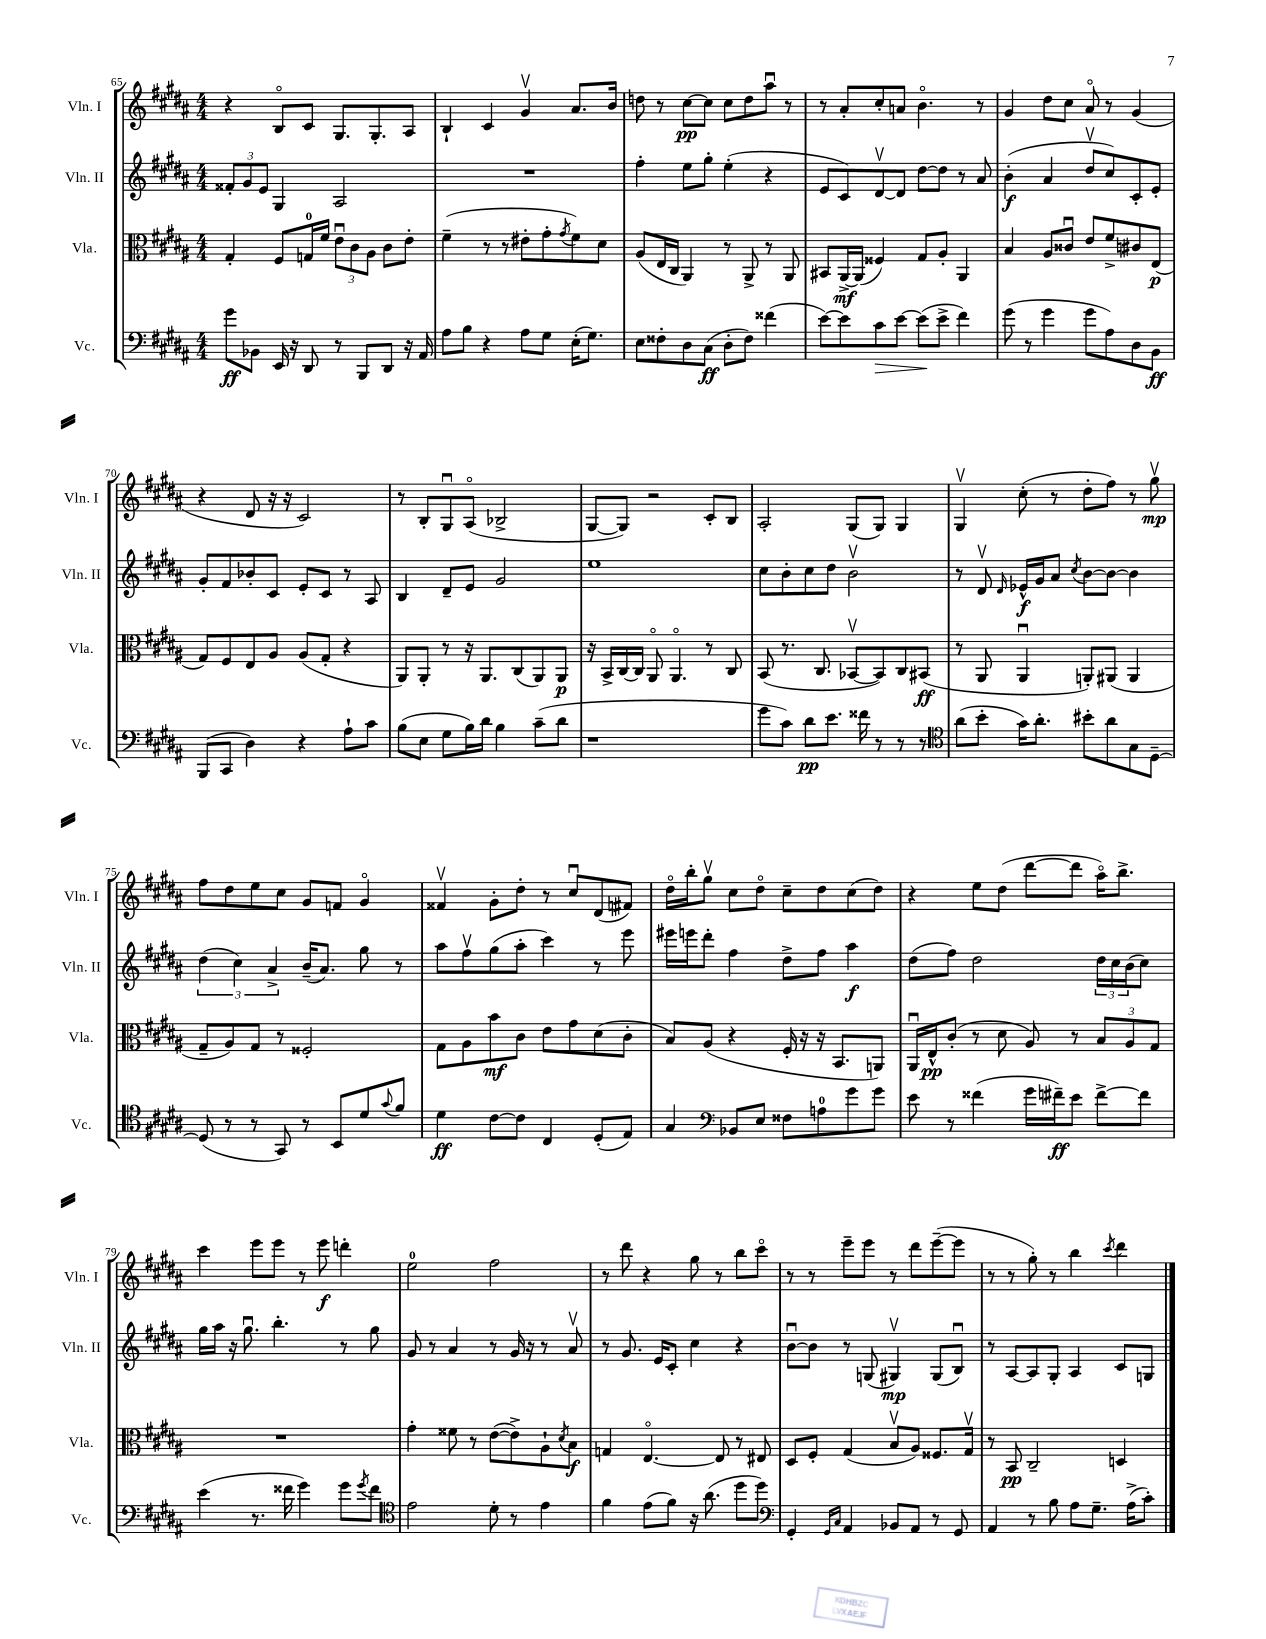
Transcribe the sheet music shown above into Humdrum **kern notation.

**kern	**kern	**kern	**kern
*staff4	*staff3	*staff2	*staff1
*clefF4	*clefC3	*clefG2	*clefG2
*k[f#c#g#d#a#]	*k[f#c#g#d#a#]	*k[f#c#g#d#a#]	*k[f#c#g#d#a#]
*M4/4	*M4/4	*M4/4	*M4/4
8g#	4G#'	12f##'	4r
.	.	12g#	.
8BB-	.	.	.
.	.	12e	.
16EE	8F#	4G#	8Bo
16r	.	.	.
8DD#	16G	.	8c#
.	16f#	.	.
8r	12eu	2A#	8.G#
.	12c#	.	.
8BBB	.	.	.
.	12A#	.	.
.	.	.	8.G#'
8DD#	8c#	.	.
16r	8e'	.	8A#
16AA#	.	.	.
=	=	=	=
8A#	(4f#~	1r	4B`
8B	.	.	.
4r	8r	.	4c#
.	8r	.	.
8A#	8e#'	.	4g#v
8G#	8g#'	.	.
.	8qg#	.	.
(16E'	8f#)	.	8.a#
8.G#)	.	.	.
.	8d#	.	.
.	.	.	16b
=	=	=	=
8E	(8A#	4ff#'	8dd
8F##'	16E	.	8r
.	16C#	.	.
8D#	4AA#)	8ee	[8cc#
(8C#	.	8gg#'	8cc#]
8D#'	8r	(4ee'	8cc#
8F##)	8AA#^	.	8dd
(4f##	8r	4r	8aa#u
.	8AA#	.	8r
=	=	=	=
[8e)	8BB#	8e	8r
8e]	[16AA#^	8c#)	8a#'
.	(16AA#]	.	.
8c#	4F##)	[8d#v	8cc#'
[8e	.	8d#]	8a
(8e]	8G#	[8dd#	4.bo
8e^	8A#'	8dd#]	.
4f#)	4AA#	8r	.
.	.	8a#	8r
=	=	=	=
(8g#	4B	(4b'	4g#
8r	.	.	.
4g#	8A#	4a#	8dd#
.	8c##u	.	8cc#
8g#	8e	8dd#v	8a#o
8A#)	8f#^	8cc#)	8r
8D#	8c#	8c#'	(4g#
8BB	(8E	8e'	.
=	=	=	=
(8BBB	8G#)	8g#'	4r
8CC#	8F#	8f#	.
4D#)	8E	8b-'	8d#
.	8A#	8c#	16r
.	.	.	16r
4r	(8A#	8e'	2c#)
.	8G#'	8c#	.
8A#`	4r	8r	.
8c#	.	8A#	.
=	=	=	=
(8B	8AA#)	4B	8r
8E	8AA#'	.	8B'
8G#	8r	8d#~	8G#u
16B)	16r	8e	(8A#o
16d#	8.AA#	.	.
4B	.	2g#	2B-^
.	(8C#	.	.
(8c#~	8AA#)	.	.
8d#	8AA#	.	.
=	=	=	=
1r	16r	1ee	[8G#
.	16BB^	.	.
.	[16C#	.	8G#])
.	16C#]	.	.
.	8AA#o	.	2r
.	4.AA#o	.	.
.	8r	.	8c#'
.	8C#	.	8B
=	=	=	=
8g#	(8BB	8cc#	2A#'
8c#)	8.r	8b'	.
8d#	.	8cc#	.
.	8.C#	.	.
8.e	.	8dd#	.
.	[8BB-v	2bv	(8G#
16f##	.	.	.
8r	8BB-])	.	8G#)
8r	8C#	.	4G#
8r	(8BB#	.	.
=	=	=	=
*clefC4	*	*	*
(8a#	8r	8r	4G#v
8b'	8AA#	8d#v	.
.	.	16qqd#	.
16g#)	4AA#u	16e-^^	(8cc#'
8.a#'	.	16g#	.
.	.	8a#	8r
.	.	8qcc#	.
8b#'	8AA')	[8b	8dd#'
8a#	(8AA#	8b_	8ff#)
8G#	4AA#	4b]	8r
[8D#~	.	.	8gg#v
=	=	=	=
(8D#]	8G#~	(6dd#	8ff#
8r	8A#)	.	8dd#
.	.	6cc#)	.
8r	8G#	.	8ee
.	.	6a#^	.
8GG#)	8r	.	8cc#
8r	2F##'	(16b~	8g#
.	.	8.a#)	.
8BB	.	.	8f
8d#	.	8gg#	4g#o
8qqg#	.	.	.
8f#	.	8r	.
=	=	=	=
4d#	8G#	8aa#	4f##v
.	8A#	8ff#v	.
[8c#	8b	(8gg#	8g#'
8c#]	8c#	8aa#'	8dd#'
4C#	8e	4ccc#)	8r
.	8g#	.	8cc#u
(8D#'	(8d#	8r	(8d#
8E)	8c#'	8eee	8f#)
=	=	=	=
4G#	8B)	16eee#	16dd#o
.	.	16eee	16bb'
.	(8A#	8ddd#'	8gg#v
*clefF4	*	*	*
8BB-	4r	4ff#	8cc#
8E	.	.	8dd#o
8F##	16F#'	8dd#^	8cc#~
.	16r	.	.
8A	16r	8ff#	8dd#
.	8.BB	.	.
8g#	.	4aa#	(8cc#
8g#	8AA)	.	8dd#)
=	=	=	=
8e	16AA#u	(8dd#	4r
.	16E^^	.	.
8r	(8c#'	8ff#)	.
(4f##	8r	2dd#	8ee
.	8d#	.	(8dd#
16g#	8A#)	.	[8ddd#
16f#~)	.	.	.
8e	8r	.	8ddd#]
[8f#^	12B	24dd#	16aa#o)
.	.	24cc#	.
.	.	.	8.bb^
.	12A#	(24b	.
8f#]	.	8cc#)	.
.	12G#	.	.
=	=	=	=
(4e	1r	16gg#	4ccc#
.	.	16aa#	.
.	.	16r	.
.	.	8.gg#u	.
8.r	.	.	8eee
.	.	4.bb'	8eee
16f##	.	.	.
4g#)	.	.	8r
.	.	.	8eee
8g#	.	8r	4ddd'
8qg#	.	.	.
8f##	.	8gg#	.
=	=	=	=
*clefC4	*	*	*
2e	4g#'	8g#	2ee
.	.	8r	.
.	8f##	4a#	.
.	8r	.	.
8d#'	([8e	8r	2ff#
8r	8e^])	16g#	.
.	.	16r	.
4e	8A#`	8r	.
.	8qd#	.	.
.	8B	8a#v	.
=	=	=	=
4f#	4G	8r	8r
.	.	8.g#	8ddd#
(8e	[4.Eo	.	4r
.	.	16e	.
8f#)	.	8c#'	.
16r	.	4cc#	8gg#
(8.a#	.	.	.
.	8E]	.	8r
8dd#	8r	4r	8bb
8dd#)	8E#	.	8ccc#o
=	=	=	=
*clefF4	*	*	*
4GG#'	8D#	[8bu	8r
.	8F#'	8b]	8r
16qqGG#	.	.	.
16qqC#	.	.	.
4AA#	(4G#	8r	8eee~
.	.	(8G	8eee
8BB-	8Bv	4G#v)	8r
8AA#	8A#)	.	8ddd#
8r	8.F##	(8G#	([8eee~
8GG#	.	8Bu)	8eee]
.	16G#v	.	.
=	=	=	=
4AA#	8r	8r	8r
.	8BB	[8A#	8r
8r	2C#~	8A#]	8gg#')
8B	.	8G#'	8r
8A#	.	4A#	4bb
8.G#~	.	.	.
.	.	.	8qccc#
.	4D	8c#	4ddd#
(16A#^	.	.	.
8c#')	.	8G	.
==	==	==	==
*-	*-	*-	*-
